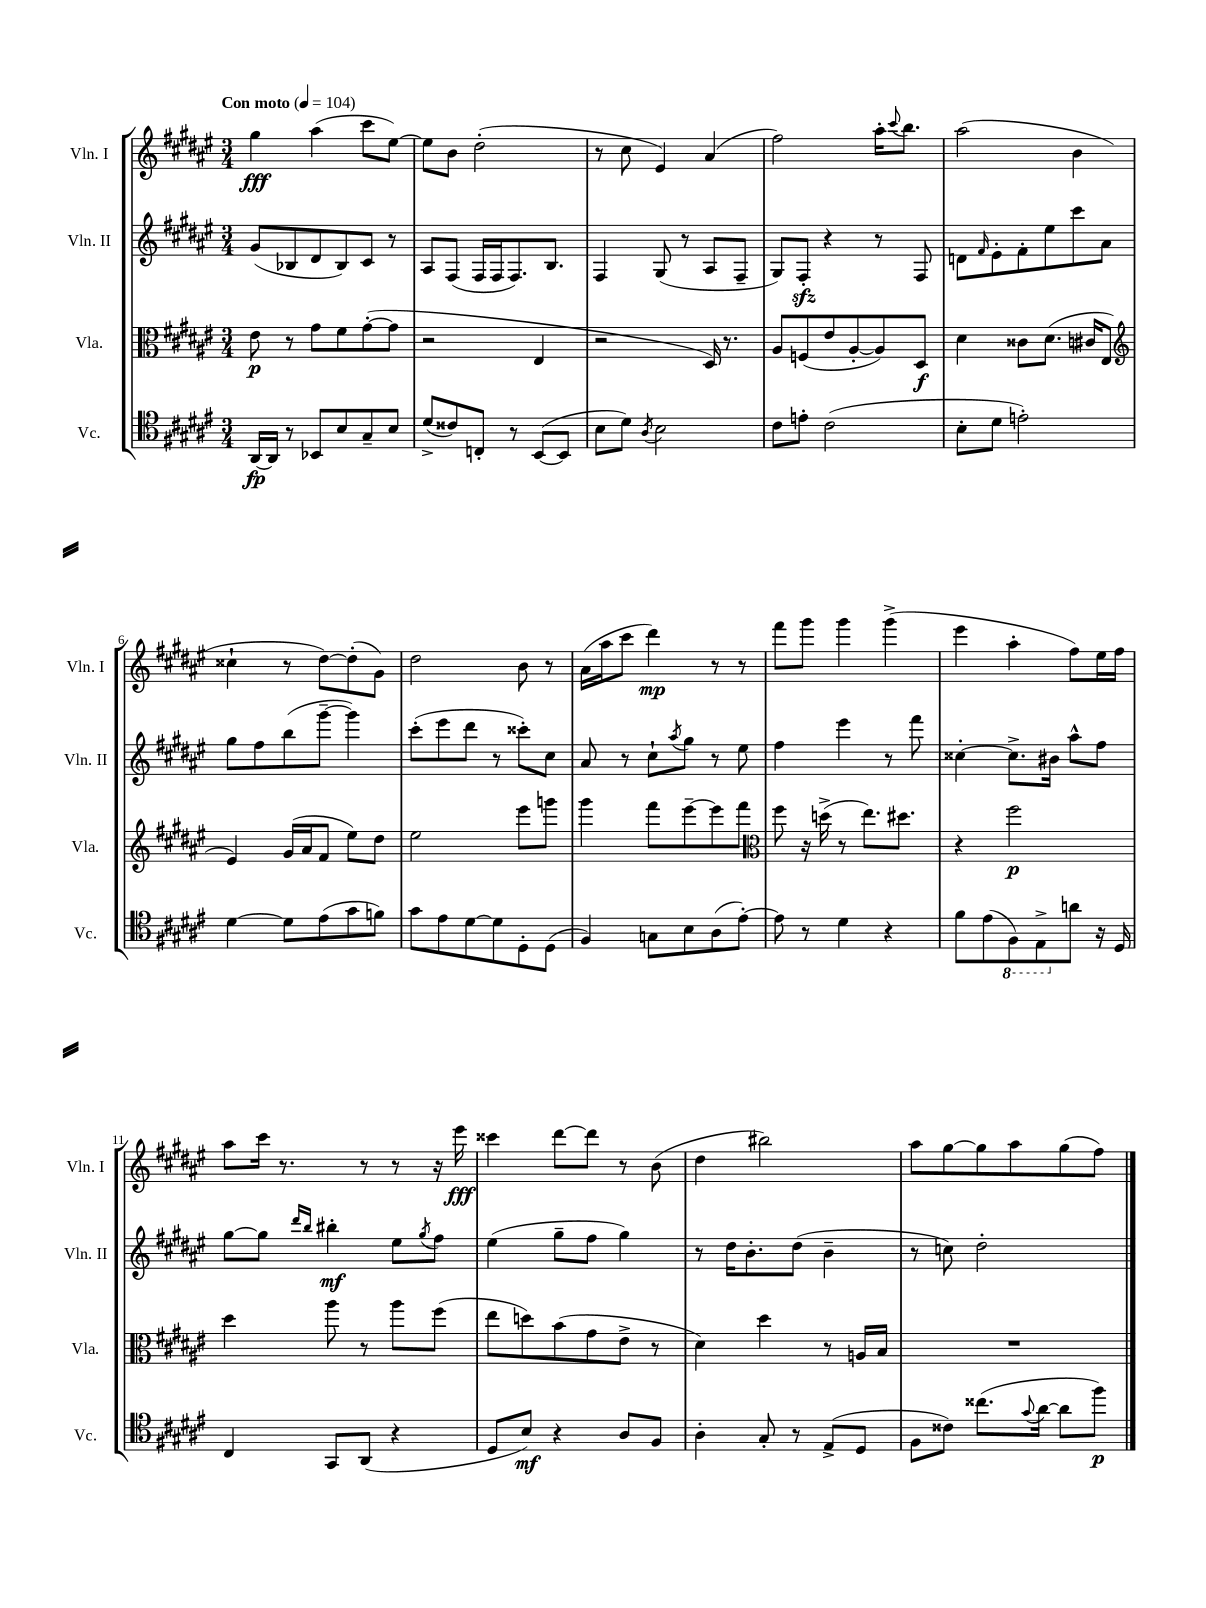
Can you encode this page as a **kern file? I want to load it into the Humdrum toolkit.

**kern	**kern	**kern	**kern
*staff4	*staff3	*staff2	*staff1
*clefC4	*clefC3	*clefG2	*clefG2
*k[f#c#g#d#a#e#]	*k[f#c#g#d#a#e#]	*k[f#c#g#d#a#e#]	*k[f#c#g#d#a#e#]
*M3/4	*M3/4	*M3/4	*M3/4
*MM104	*MM104	*MM104	*MM104
[16AA#	8e#	(8g#	4gg#
16AA#]	.	.	.
8r	8r	8B-	.
8BB-	8g#	8d#	(4aa#
8B	8f#	8B-)	.
8G#~	([8g#'	8c#	8ccc#
8B	8g#]	8r	[8ee#)
=	=	=	=
(8d#^	2r	8A#	8ee#]
8c##)	.	(8F#	8b
8C'	.	16F#	(2dd#'
.	.	16F#	.
8r	.	8.F#)	.
([8BB	4E#	.	.
.	.	8.B	.
8BB]	.	.	.
=	=	=	=
8B	2r	4F#	8r
8d#)	.	.	8cc#
8qA#	.	.	.
2B	.	(8G#	4e#)
.	.	8r	.
.	16D#)	8A#	(4a#
.	8.r	.	.
.	.	8F#~	.
=	=	=	=
8c#	8A#	8G#)	2ff#)
8e'	(8F	8F#'	.
(2c#	8e#	4r	.
.	[8A#'	.	.
.	8A#])	8r	16aa#'
.	.	.	8qqccc#
.	.	.	8.bb
.	8D#	8F#	.
=	=	=	=
8B'	4d#	8d	(2aa#
.	.	16qqf#	.
8d#	.	8e#'	.
2e')	8c##	8f#'	.
.	(8.d#	8ee#	.
.	.	8ccc#	4b
.	16c#	.	.
.	8E#	8a#	.
=	=	=	=
*	*clefG2	*	*
[4d#	4e#)	8gg#	4cc##`
.	.	8ff#	.
8d#]	(16g#	(8bb	8r
.	16a#	.	.
(8e#	8f#	[8ggg#~	[8dd#)
8g#	8ee#)	4ggg#])	(8dd#']
8f)	8dd#	.	8g#)
=	=	=	=
8g#	2ee#	(8ccc#'	2dd#
8e#	.	8eee#	.
[8d#	.	8ddd#	.
8d#]	.	8r	.
8D#'	8eee#	8ccc##')	8b
(8D#	8ggg	8cc#	8r
=	=	=	=
4F#)	4ggg#	8a#	(16a#
.	.	.	16aa#
.	.	8r	8ccc#
8G	8fff#	8cc#`	4ddd#)
.	.	8qaa#	.
8B	[8eee#~	8gg#	.
(8A#	8eee#]	8r	8r
[8e#')	8fff#	8ee#	8r
=	=	=	=
*	*clefC3	*	*
8e#]	8ff#	4ff#	8fff#
8r	16r	.	8ggg#
.	(16dd^	.	.
4d#	8r	4eee#	4ggg#
.	8.ee#)	.	.
4r	.	8r	(4ggg#^
.	8.dd#	.	.
.	.	8fff#	.
=	=	=	=
8f#	4r	[4cc##'	4eee#
(8e#	.	.	.
8FF#)	2ff#	8.cc##^]	4aa#'
8EE#^	.	.	.
.	.	16b#	.
8a	.	8aa#^^	8ff#)
16r	.	8ff#	16ee#
16D#	.	.	16ff#
=	=	=	=
4C#	4dd#	[8gg#	8aa#
.	.	8gg#]	16ccc#
.	.	.	8.r
.	.	16qqddd#	.
.	.	16qqbb	.
8GG#	8aa#	4bb#'	.
(8AA#	8r	.	8r
4r	8aa#	8ee#	8r
.	.	8qgg#	.
.	(8ff#	8ff#	16r
.	.	.	16eee#
=	=	=	=
8D#	8ee#	(4ee#	4ccc##
8B)	8dd)	.	.
4r	(8b	8gg#~	[8ddd#
.	8g#	8ff#	8ddd#]
8A#	8e#^	4gg#)	8r
8F#	8r	.	(8b
=	=	=	=
4A#'	4d#)	8r	4dd#
.	.	16dd#	.
.	.	8.b'	.
8G#'	4dd#	.	2bb#)
8r	.	(8dd#	.
(8E#^	8r	4b~	.
8D#	16A	.	.
.	16B	.	.
=	=	=	=
8F#	2.r	8r	8aa#
8c##)	.	8cc)	[8gg#
(8.cc##	.	2dd#'	8gg#]
.	.	.	8aa#
8qqg#	.	.	.
[16a#	.	.	.
8a#]	.	.	(8gg#
8ff#)	.	.	8ff#)
==	==	==	==
*-	*-	*-	*-
